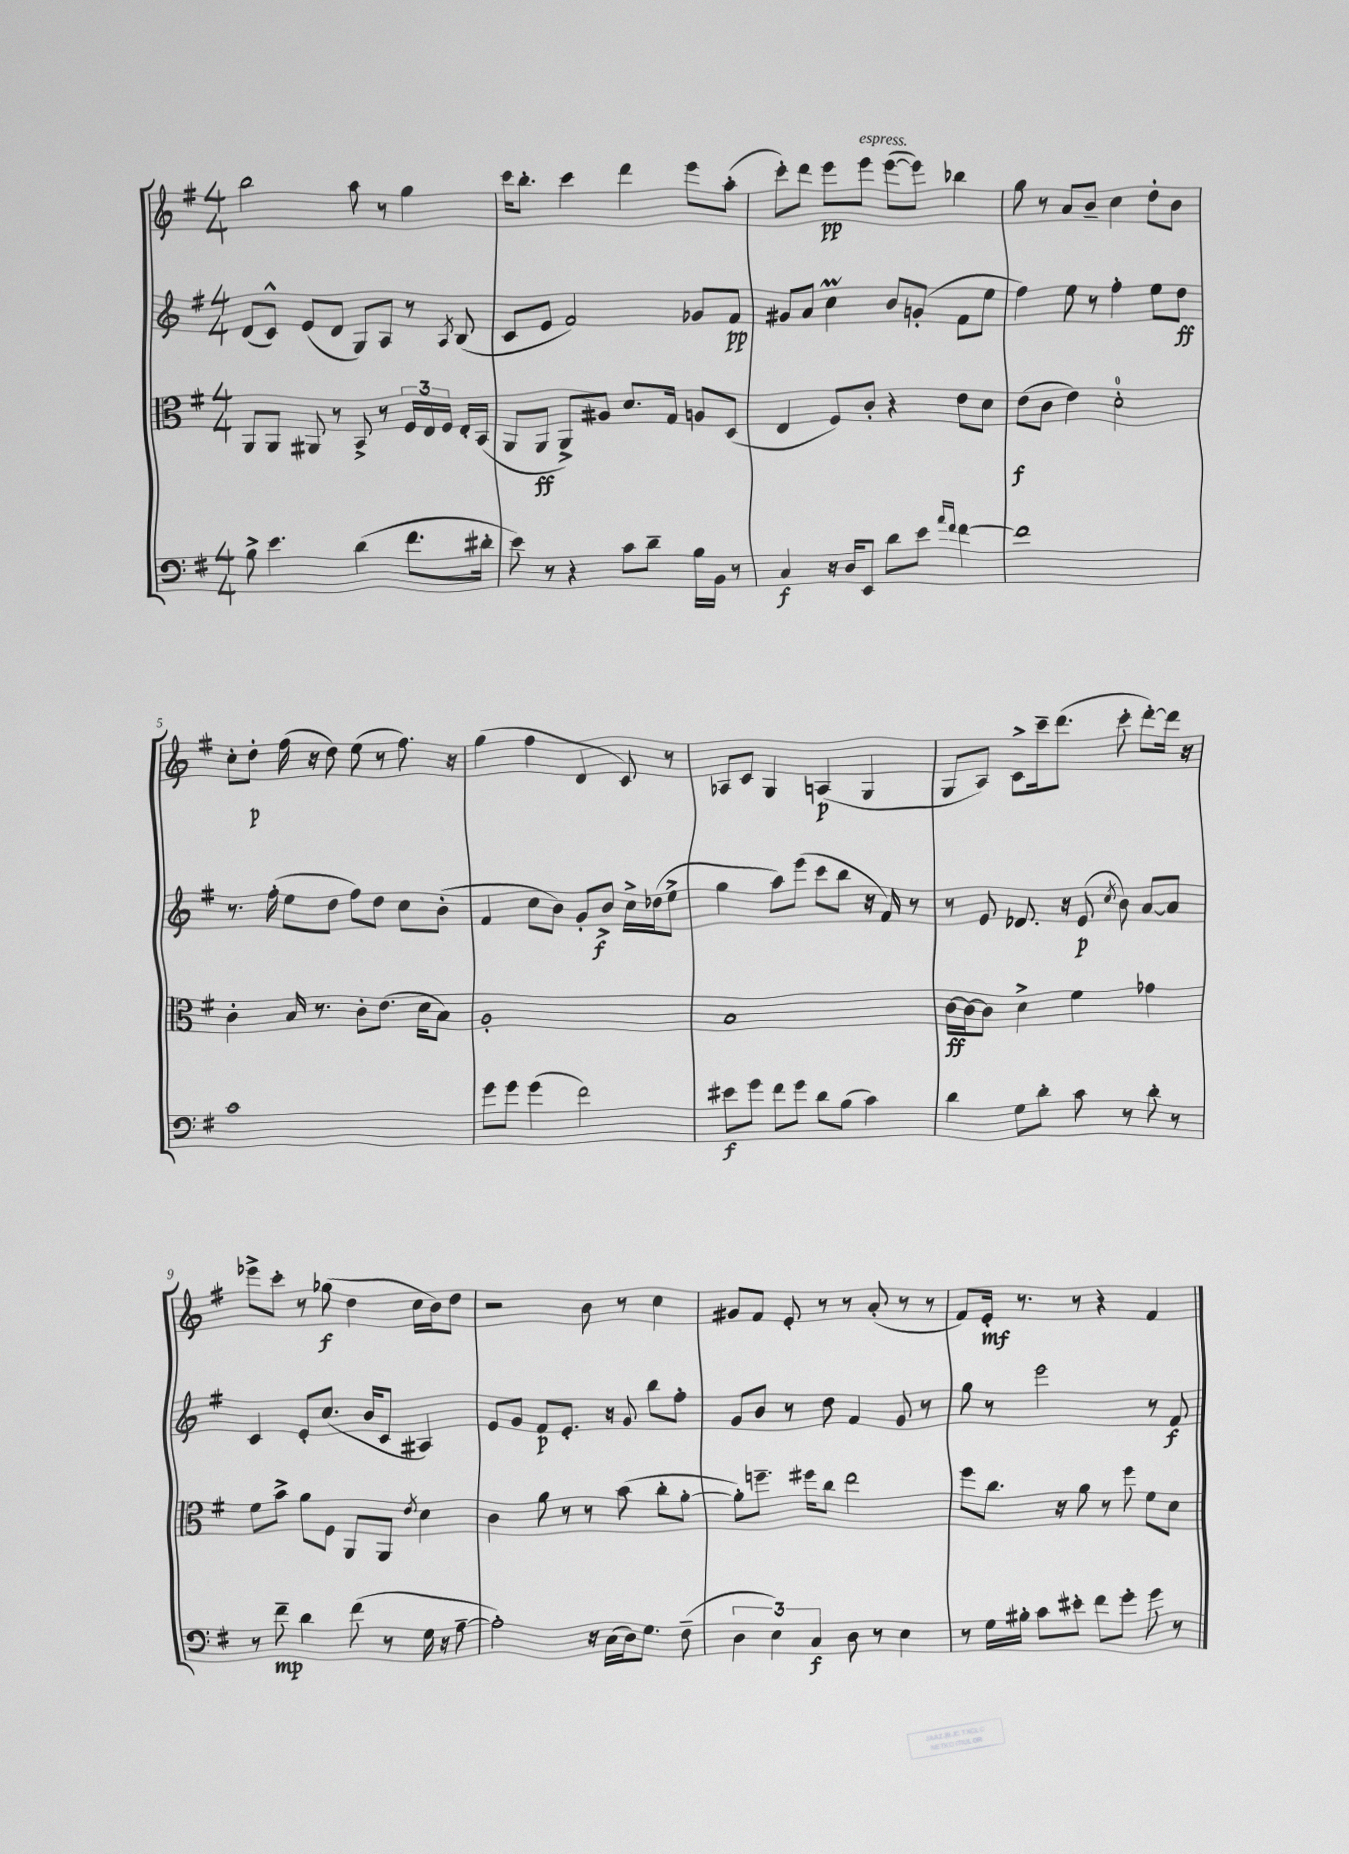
<<
\new StaffGroup <<
\new Staff = "s0" {
    \clef treble \key g \major \numericTimeSignature \time 4/4
    \autoBeamOff b''2 a''8 r8 g''4 |
    c'''16[ b''8.]-. c'''4 d'''4 e'''8[ a''8]-.( |
    c'''8[-.) d'''8] e'''8[\pp e'''8]^\markup { \italic "espress." } e'''8[~( e'''8]) bes''4 |
    g''8 r8 a'8[ b'8]-- c''4 d''8[-. b'8] |
    c''8[-. d''8]-.\p fis''16( r16 d''8) e''8( r8 fis''8.) r16 |
    g''4( fis''4 d'4 c'8) r8 |
    aes8[ c'8] g4 a4\p( g4 |
    g8[ a8]) c'8[-> c'''16-- d'''8.]( c'''8-. d'''8[~-.) d'''16] r16 |
    ees'''8[-> c'''8]-. r8 ges''8\f( d''4 c''16[ b'16) d''8] |
    r2 b'8 r8 c''4 |
    gis'8[ fis'8] e'8-. r8 r8 a'8-.( r8 r8 |
    fis'8[) e'16]-.\mf r8. r8 r4 fis'4 \bar "|." |
}
\new Staff = "s1" {
    \clef treble \key g \major \numericTimeSignature \time 4/4
    \autoBeamOff d'8[( c'8]-^) e'8[( d'8] g8[) a8] r8 \acciaccatura { a8 } b8( |
    c'8[ e'8] fis'2) ges'8[ fis'8]\pp |
    gis'8[ a'8] c''4\prall b'8[ g'8]-.( fis'8[ e''8] |
    fis''4) e''8 r8 fis''4-. e''8[ d''8]\ff |
    r8. fis''16-.( e''8[ d''8] fis''8[) d''8] c''8[ b'8]-.( |
    fis'4 c''8[ b'8]) g'8[-. b'8]->\f c''16[-> des''16( e''8]-> |
    g''4 a''8[) e'''8]( c'''8[ b''8] r16 fis'16) r8 |
    r8 e'8 des'8. r16 e'8\p( \acciaccatura { c''8 } b'8) a'8[~ a'8] |
    c'4 e'8[-. c''8.]( b'16[ c'8] ais4) |
    e'8[ g'8] fis'8[\p e'8.]-. r16 g'8 b''8[ fis''8]-. |
    g'8[ b'8] r8 d''8 fis'4 g'8 r8 |
    g''8 r8 e'''2 r8 fis'8\f \bar "|." |
}
\new Staff = "s2" {
    \clef alto \key g \major \numericTimeSignature \time 4/4
    \autoBeamOff a,8[ a,8] ais,8 r8 b,8-> r8 \tuplet 3/2 { fis16[ e16 fis16] } e16[-. b,16]( |
    a,8[ a,8]\ff a,8[->) ais8] d'8.[ g16] a8[ d8]( |
    e4 fis8[) c'8]-. r4 e'8[ d'8] |
    e'8[\f( c'8] e'4) d'2-0-. |
    c'4-. b16 r8. c'8[-. e'8.]( d'16[ b8]) |
    a1-. |
    b1 |
    c'16[~\ff c'16~ c'8] d'4-> fis'4 ges'4 |
    fis'8[ b'8]-> a'8[ fis8] a,8[ a,8] \acciaccatura { e'8 } d'4 |
    c'4 a'8 r8 r8 b'8( c''8[-. a'8]~-. |
    a'8[-.) f''8.]-- fis''16[ c''8] e''2 |
    fis''8[ c''8.] r16 a'8 r8 fis''8 fis'8[ d'8] \bar "|." |
}
\new Staff = "s3" {
    \clef bass \key g \major \numericTimeSignature \time 4/4
    \autoBeamOff b8-> e'4. d'4( fis'8.[ dis'16]-. |
    e'8) r8 r4 c'8[ d'8]-- b16[ b,16] r8 |
    c4\f r16 d16[ e,8] d'8[ e'8] \grace { a'16[ fis'16] } fis'4~ |
    fis'1 |
    c'1 |
    g'8[ g'8] g'4( fis'2) |
    eis'8[\f g'8] fis'8[ g'8] d'8[ b8]( c'4) |
    d'4 g8[ d'8]-. c'8 r8 d'8-. r8 |
    r8 fis'8--\mp d'4 fis'8( r8 g16 r16 a8~-- |
    a2-.) r16 c16[( d16) g8.] fis8--( |
    \tuplet 3/2 { d4 e4) c4\f } d8 r8 e4 |
    r8 g16[ bis16]-. c'8[ eis'8]-. fis'8[ g'8]-. g'8 r8 \bar "|." |
}
>>
>>
